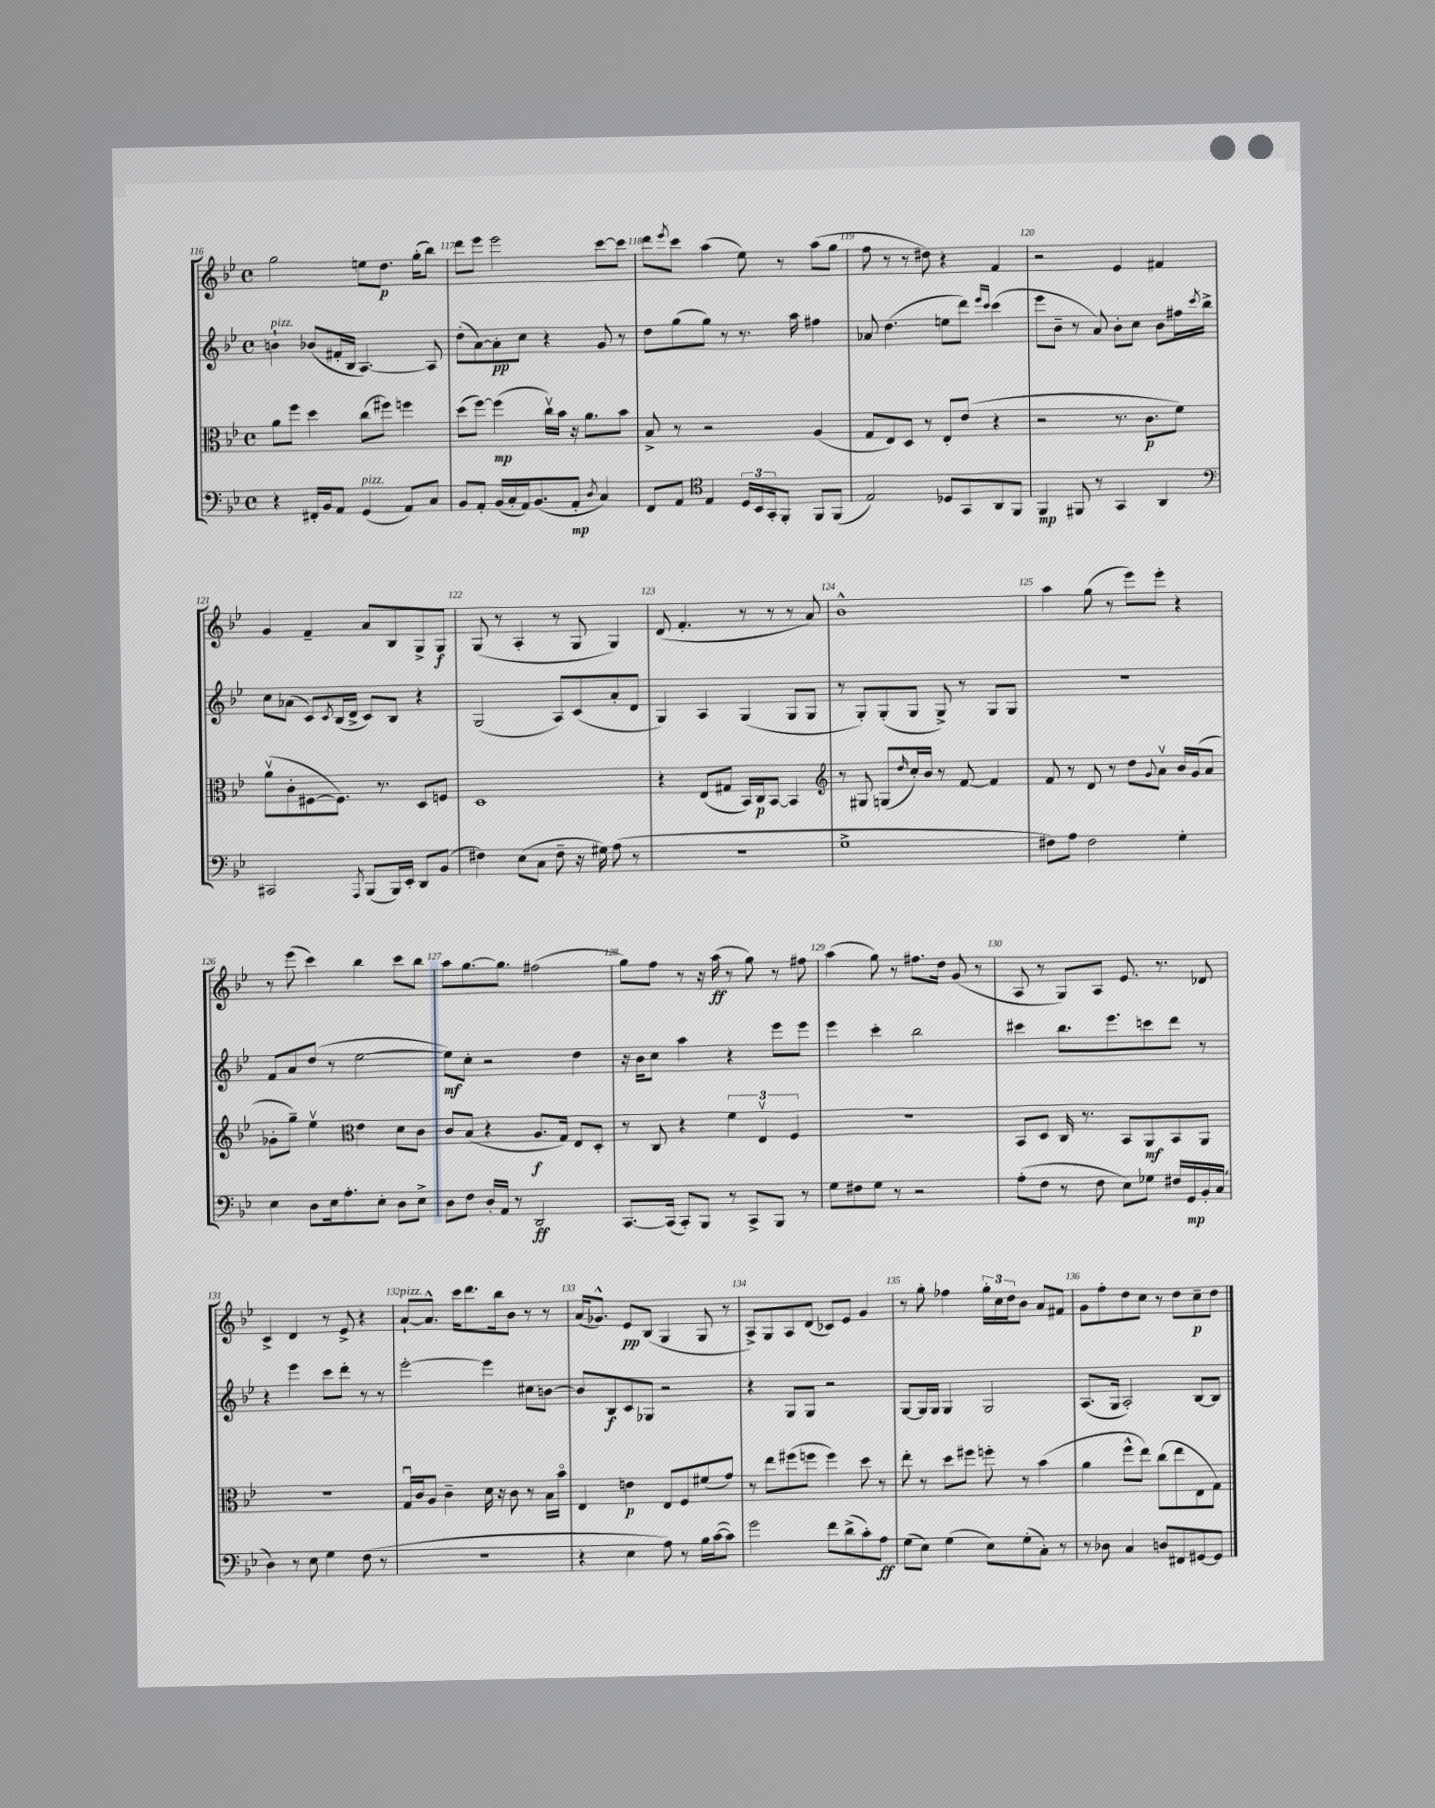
<<
\new StaffGroup <<
\new Staff = "s0" {
    \clef treble \key bes \major \defaultTimeSignature \time 4/4
    g''2 e''8 d''8.\p g''16-.( bes''8) |
    d'''8 ees'''8 ees'''2 c'''8~ c'''8 |
    d'''8 \acciaccatura { ees'''8 } c'''8 a''4( ees''8) r8 a''8( g''8 |
    f''8 r8 r8 dis''8) r4 f'4 |
    r2 ees'4 fis'4 |
    g'4 f'4-- a'8 bes8 g8-> g8\f |
    g8( r8 a4-. r8 g8 g4) |
    d'8( f'4.-. r8 r8 r8 a'8) |
    bes'1-^ |
    a''4 g''8( r8 ees'''8) ees'''8-. r4 |
    r8 ees'''8( c'''4) bes''4 c'''8 bes''8 |
    a''8 g''8.~ g''8. fis''2( |
    g''8) f''8 r8 r16 a''16\ff( r8 g''8) r8 fis''8 |
    a''4( g''8) r8 fis''8. d''16 g'8( r8 |
    a8 r8 g8) a8 ees'8. r8. des'8 |
    c'4-> d'4 r8 ees'8-> r4 |
    a'8~-!^\markup { \italic "pizz." } a'8.-^ c'''16 d'''8. bes''16 bes'8 r8 r8 |
    a'16( ges'8.-^) ees'8\pp bes8( g4 g8 r8 |
    a8->) g8 a8 d'8( ces'8) ees'8 g'4 |
    r8 g''8-. fes''4 \tuplet 3/2 { g''16-. c''16 d''16 } bes'8 a'8 fis'8 |
    g'8 f''8-. d''8 c''8 r8 d''8 c''8--\p d''8 \bar "|." |
}
\new Staff = "s1" {
    \clef treble \key bes \major \defaultTimeSignature \time 4/4
    b'4-!^\markup { \italic "pizz." } bes'8( fis'16-. bes16 a4.~) a8 |
    d''8-.( a'8~) a'8-.\pp c''8 r4 g'8 r8 |
    d''8 g''8( g''8) r8 r8. a''16 fis''4 |
    aes'8 d''4.( e''8 d'''8) \grace { ees'''16 c'''16 } c'''4( |
    ees'''8 bes'8-- r8 a'8) bes'8-. c''8 bes'8 fis''16 \acciaccatura { c'''8 } bes''16-> |
    c''8 aes'8( c'8) \acciaccatura { c'8 } bes16( d'16-> c'8) bes8 r4 |
    g2( a8) c'8( a'8-. d'8 |
    g4) a4 g4( g8 g8 |
    r8 g8-.) g8-.( g8 g8->) r8 g8 g8 |
    R1 |
    f'8 a'8 d''8( r8 ees''2~ |
    ees''8\mf) c''8-. r2 d''4 |
    r16 bes'16 c''8 a''4 r4 ees'''8 ees'''8 |
    ees'''4 c'''4-. bes''2 |
    cis'''4 bes''8. ees'''8. c'''8 d'''8 r8 |
    r4 ees'''4 c'''8 d'''8-. r8 r8 |
    ees'''2~-. ees'''4 cis''8 b'8~ |
    b'8 bes8\f c'8 ges8 r2 |
    r4 g8 g8 r2 |
    g8~ g16 g16 g4 g2 |
    a8.( g16 a2-.) bes8~ bes8 \bar "|." |
}
\new Staff = "s2" {
    \clef alto \key bes \major \defaultTimeSignature \time 4/4
    a'8 f''8 d''4 c''8( fis''8) f''4 |
    d''8( f''8~) f''4\mp( c''16\upbow) bes'16 r16 a'8. bes'8 |
    bes8-> r8 r2 a4( |
    g8 ees8) d8 r8 ees8-. ees'8( r4 |
    r2 r8. c'8.\p f'8) |
    a'8\upbow( c'8-. fis8~ fis8.) r8. d8 f8 |
    d1 |
    r4 ees8( gis8 bes,16) c16\p bes,8~ bes,4 |
    \clef treble r8 gis8 g8( \grace { d''16 } c''16-.) bes'16 r8 f'8~ f'4 |
    f'8 r8 d'8 r8 d''8 \appoggiatura { g'8 } a'8\upbow bes'16 g'16( a'8 |
    ges'8-. g''8--) ees''4\upbow \clef alto ees'4 d'8 c'8 |
    c'8 bes8( r4 a8.\f g16) ees8 d8-. |
    r8 c8 r4 \tuplet 3/2 { f'4 ees4\upbow f4 } |
    R1 |
    bes,8 d8 c16 r8. bes,8 a,8\mf bes,8 a,8 |
    R1 |
    g16\downbow c'16 a8 c'4-- d'16 r16 c'8 r8 bes16 bes'16\flageolet |
    ees4 e'4\p ees8 f8 fis'8( g'8) |
    r8 ees''8 fis''8( f''8 f''4) d''8 r8 |
    ees''8-. r8 d''8 fis''8 f''8-. r8 bes'4( |
    a'4 f''8-^ ees''8) c''8( ees''8 ees8 g8) \bar "|." |
}
\new Staff = "s3" {
    \clef bass \key bes \major \defaultTimeSignature \time 4/4
    r4 fis,16-. bes,16 a,8 g,4^\markup { \italic "pizz." }( a,8) c8 |
    bes,8 a,8-. bes,16( c16-. a,16) bes,8.( a,8-.\mp \acciaccatura { d8 } c4) |
    f,8 a,8 \clef tenor ees4 \tuplet 3/2 { d16 bes,16 g,16-. } f,8-. f,8 f,8( |
    ees2) des8 g,8 a,8 f,8 |
    f,4\mp fis,8 r8 g,4 a,4 |
    \clef bass cis,2 \acciaccatura { a,,8 } bes,,8( bes,,16) ees,16-. d,8 bes,8( |
    fis4) ees8( c8 fis8-- r16 gis16) a8( r8 |
    R1 |
    g1-> |
    fis8) a8 fis2 g4-. |
    ees4 d8 ees16 a8.-. ees8-. d8 ees8-> |
    d8 f8 d16-. a,16 r8 d,2\ff |
    c,8.~ c,16( c,8-.) bes,,8 r8 c,8-> bes,,8 r8 |
    g8 fis8 g8 r8 r2 |
    a8-.( f8 r8 f8 ees8) ges8 fis16 g,16\mp bes,16-. c16( |
    d4) r8 ees8 g4 f8( r8 |
    R1 |
    r4 ees4 a8) r8 bes16 c'16~( c'8) |
    g'2 f'8 d'8->( c'8-.) a8\ff |
    g8( ees8) g4( ees8) g8-.( c8-.) r8 |
    r8 des8 c4 d8 fis,8 gis,8~ gis,8 \bar "|." |
}
>>
>>
\layout { \context { \Score currentBarNumber = #116 \override BarNumber.break-visibility = ##(#f #t #t) barNumberVisibility = #all-bar-numbers-visible } }
